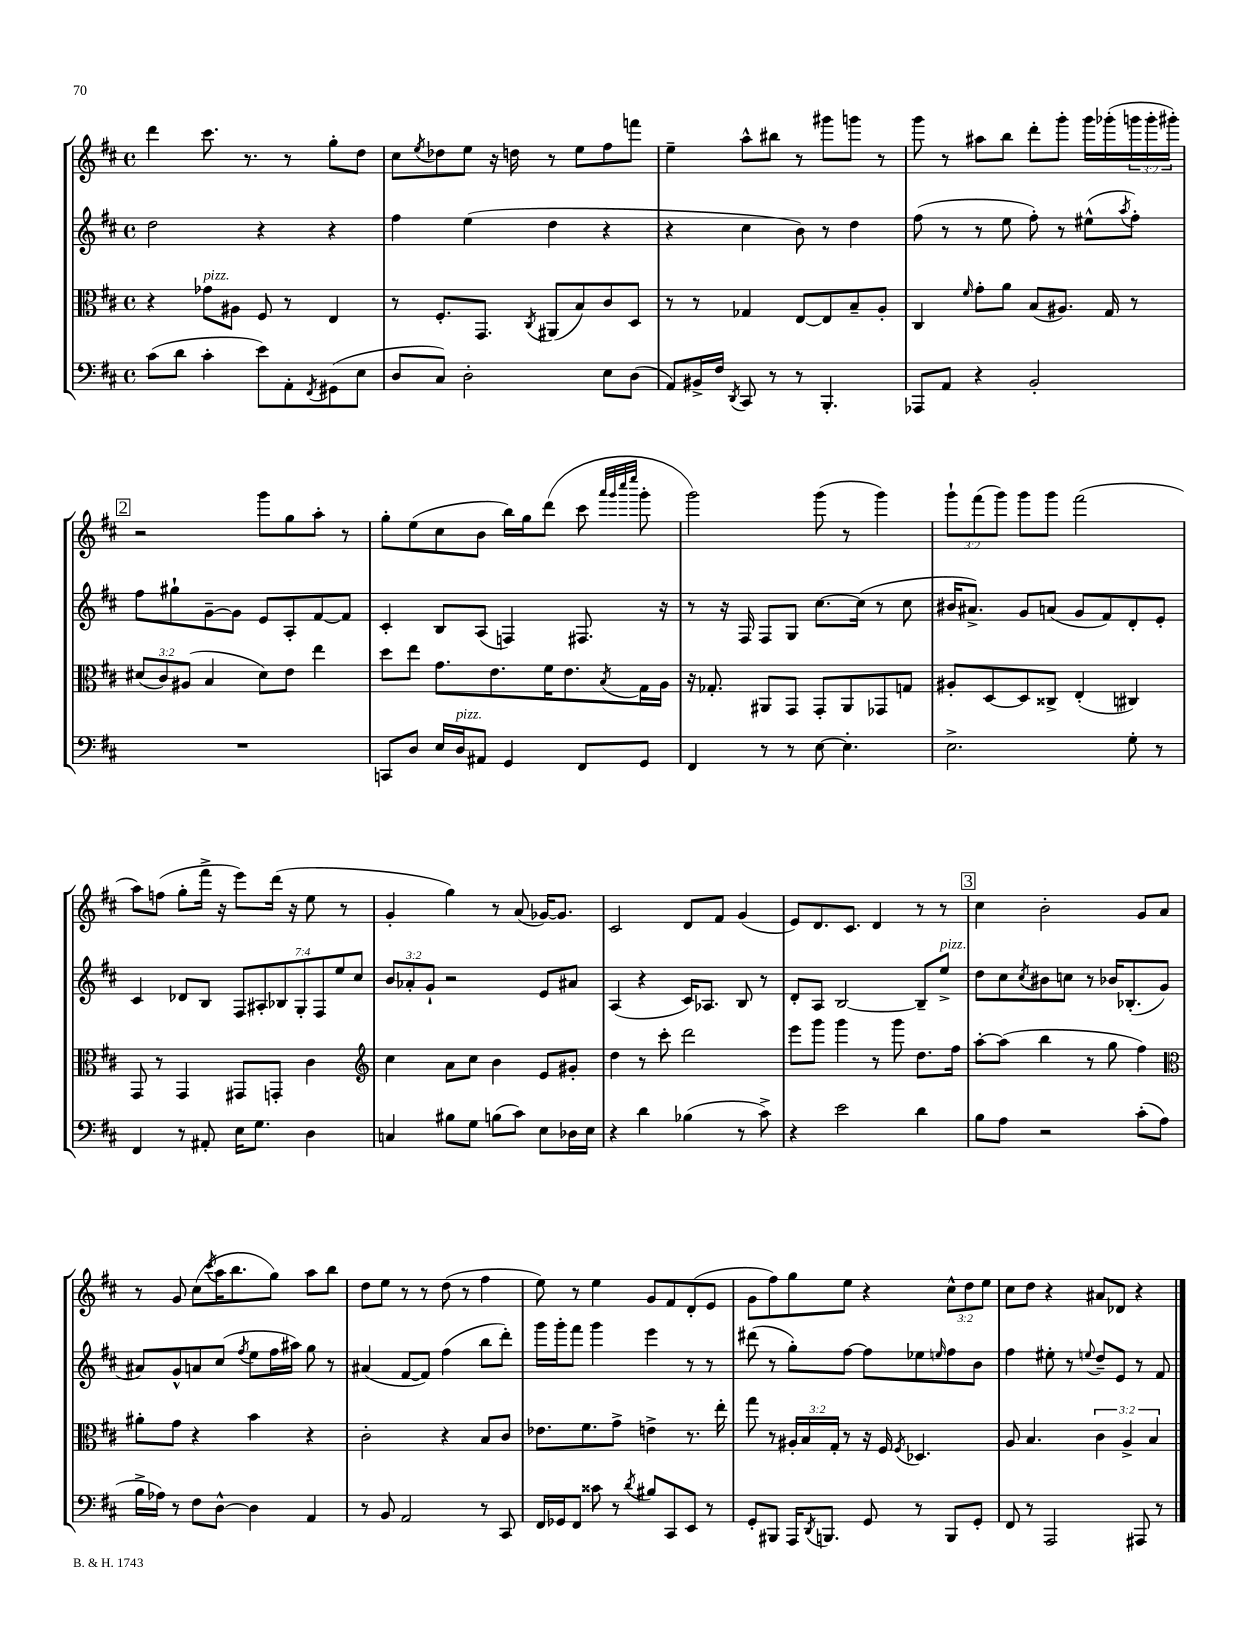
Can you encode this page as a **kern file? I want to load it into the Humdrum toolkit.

**kern	**kern	**kern	**kern
*staff4	*staff3	*staff2	*staff1
*clefF4	*clefC3	*clefG2	*clefG2
*k[f#c#]	*k[f#c#]	*k[f#c#]	*k[f#c#]
*M4/4	*M4/4	*M4/4	*M4/4
*met(c)	*met(c)	*met(c)	*met(c)
(8c#	4r	2dd	4ddd
8d	.	.	.
4c#'	8g-	.	8.ccc#
.	8A#	.	.
.	.	.	8.r
8e)	8F#	4r	.
8AA'	8r	.	8r
8qFF#	.	.	.
(8GG#	4E	4r	8gg'
8E	.	.	8dd
=	=	=	=
8D	8r	4ff#	8cc#
.	.	.	8qee
8C#)	8.F#'	.	8dd-
2D'	.	(4ee	8ee
.	8.GG	.	.
.	.	.	16r
.	.	.	16dd
.	8qC#	.	.
.	(8AA#	4dd	8r
.	8B)	.	8ee
8E	8c#	4r	8ff#
(8D	8D	.	8fff
=	=	=	=
8AA)	8r	4r	4ee~
16BB#^	8r	.	.
16F#	.	.	.
8qDD	.	.	.
8CC#	4G-	4cc#	8aa^^
8r	.	.	8bb#
8r	[8E	8b)	8r
4.BBB'	8E]	8r	8ggg#
.	8B~	4dd	8ggg
.	8A'	.	8r
=	=	=	=
8AAA-	4C#	(8ff#	8ggg
8AA	.	8r	8r
.	16qqf#	.	.
4r	8g'	8r	8aa#
.	8a	8ee	8bb
2BB'	(8B	8ff#')	8ddd'
.	8.A#)	8r	8ggg'
.	.	(8ee#^^	16ggg
.	16G	.	(16ggg-'
.	.	8qaa	.
.	8r	8ff#')	24ggg
.	.	.	24ggg'
.	.	.	24ggg#')
=	=	=	=
1r	(12d#	8ff#	2r
.	12c#)	.	.
.	.	8gg#`	.
.	(12A#	.	.
.	4B	[8g~	.
.	.	8g]	.
.	8d#)	8e	8ggg
.	8e	8A'	8gg
.	4ee	[8f#	8aa'
.	.	8f#]	8r
=	=	=	=
8CC	8dd	4c#'	8gg'
8D	8ee	.	(8ee
16E	8.g	8B	8cc#
16D	.	.	.
8AA#	.	(8A	8b
.	8.e	.	.
4GG	.	4F)	16bb)
.	.	.	16gg
.	16f#	.	(8ddd
.	8.e	.	.
8FF#	.	8.F#	8ccc#
.	.	.	32qqaaa
.	.	.	32qqggg
.	.	.	32qqcccc#
.	8qB	.	32qqeeee
8GG	16G	.	8ggg'
.	16A	16r	.
=	=	=	=
4FF#	16r	8r	2ggg)
.	8.G-'	.	.
.	.	16r	.
.	.	16F#	.
8r	8AA#	8F#	.
8r	8GG	8G	.
[8E	8GG'	[8.cc#	(8ggg
4.E']	8AA#	.	8r
.	.	(16cc#]	.
.	8GG-	8r	4ggg)
.	8G	8cc#	.
=	=	=	=
2.E^	8A#'	16b#	12ggg`
.	.	8.a#^)	.
.	.	.	(12fff#
.	[8D	.	.
.	.	.	12ggg)
.	8D]	8g	8ggg
.	8C##^	(8a	8ggg
.	(4E'	8g	(2fff#
.	.	8f#)	.
8G'	4C#)	8d'	.
8r	.	8e'	.
=	=	=	=
4FF#	8GG	4c#	8aa)
.	8r	.	(8ff
8r	4GG	8d-	8gg'
8AA#'	.	8B	16fff#^
.	.	.	16r
16E	8GG#	14F#	8eee)
8.G	.	.	.
.	.	14A#'	.
.	8GG'	.	(16ddd
.	.	14B-	.
.	.	.	16r
.	.	14G'	.
4D	4c#	.	8ee
.	.	14F#	.
.	.	14ee	.
.	.	.	8r
.	.	14cc#	.
=	=	=	=
*	*clefG2	*	*
4C	4cc#	12b	4g'
.	.	12a-'	.
.	.	12g`	.
8B#	8a	2r	4gg)
8G	8cc#	.	.
(8B	4b	.	8r
8c#)	.	.	(8a
8E	8e	8e	[16g-)
.	.	.	8.g-]
16D-	8g#'	8a#	.
16E	.	.	.
=	=	=	=
4r	4dd	(4A	2c#
4d	8r	4r	.
.	8ccc#'	.	.
(4B-	2ddd	16c#)	8d
.	.	8.A-	.
.	.	.	8f#
8r	.	8B	(4g
8c#^)	.	8r	.
=	=	=	=
4r	8eee	8d'	8e)
.	8ggg	8A	8.d
2e	4ggg	[2B	.
.	.	.	8.c#
.	8r	.	4d
.	8ggg	.	.
4d	8.dd	8B~]	8r
.	.	8ee^	8r
.	16ff#	.	.
=	=	=	=
8B	[8aa'	8dd	4cc#
8A	(8aa]	8cc#	.
.	.	8qcc#	.
2r	4bb	8b#	2b'
.	.	8cc	.
.	8r	8r	.
.	8gg	16b-	.
.	.	(8.B-'	.
(8c#'	4ff#)	.	8g
8A	.	8g	8a
=	=	=	=
*	*clefC3	*	*
16B^	8a#'	8a#)	8r
16A-)	.	.	.
8r	8g	8g^^	8g
8F#	4r	8a	(8cc#
.	.	.	8qccc#
[8D^^	.	(8cc#	16aa
.	.	.	8.bb
.	.	8qff#	.
4D]	4b	8ee	.
.	.	16ff#	8gg)
.	.	16aa#)	.
4AA	4r	8gg	8aa
.	.	8r	8bb
=	=	=	=
8r	2c#'	(4a#	8dd
8BB	.	.	8ee
2AA	.	[8f#	8r
.	.	8f#])	8r
.	4r	(4ff#	(8dd
.	.	.	8r
8r	8B	8bb	4ff#
8CC#	8c#	8ddd')	.
=	=	=	=
16FF#	8.e-	16ggg	8ee)
16GG-	.	16ggg'	.
8FF#	.	8fff#	8r
.	8.f#	.	.
8c##	.	4ggg	4ee
8r	8g^	.	.
8qd	.	.	.
8B#	4e^	4eee	8g
8CC#	.	.	8f#
8EE	8.r	8r	(8d'
8r	.	8r	8e
.	16ee'	.	.
=	=	=	=
8GG'	8gg	(8ddd#	8g
8BBB#	8r	8r	8ff#)
16AAA	24A#'	8gg')	8gg
.	24B	.	.
8qDD	.	.	.
8.BBB	.	.	.
.	24G'	.	.
.	8r	[8ff#	8ee
8GG	16r	8ff#]	4r
.	16F#	.	.
.	8qF#	.	.
8r	4.D-	8ee-	.
.	.	16qqee	.
8BBB	.	8ff#	12cc#^^
.	.	.	12dd
8GG'	.	8b	.
.	.	.	12ee
=	=	=	=
8FF#	8A	4ff#	8cc#
8r	4.B	.	8dd
2AAA	.	8ee#'	4r
.	.	8r	.
.	.	8qqee	.
.	6c#	8dd~	8a#
.	.	8e	8d-
.	6A^	.	.
8AAA#	.	8r	4r
.	6B	.	.
8r	.	8f#	.
==	==	==	==
*-	*-	*-	*-
